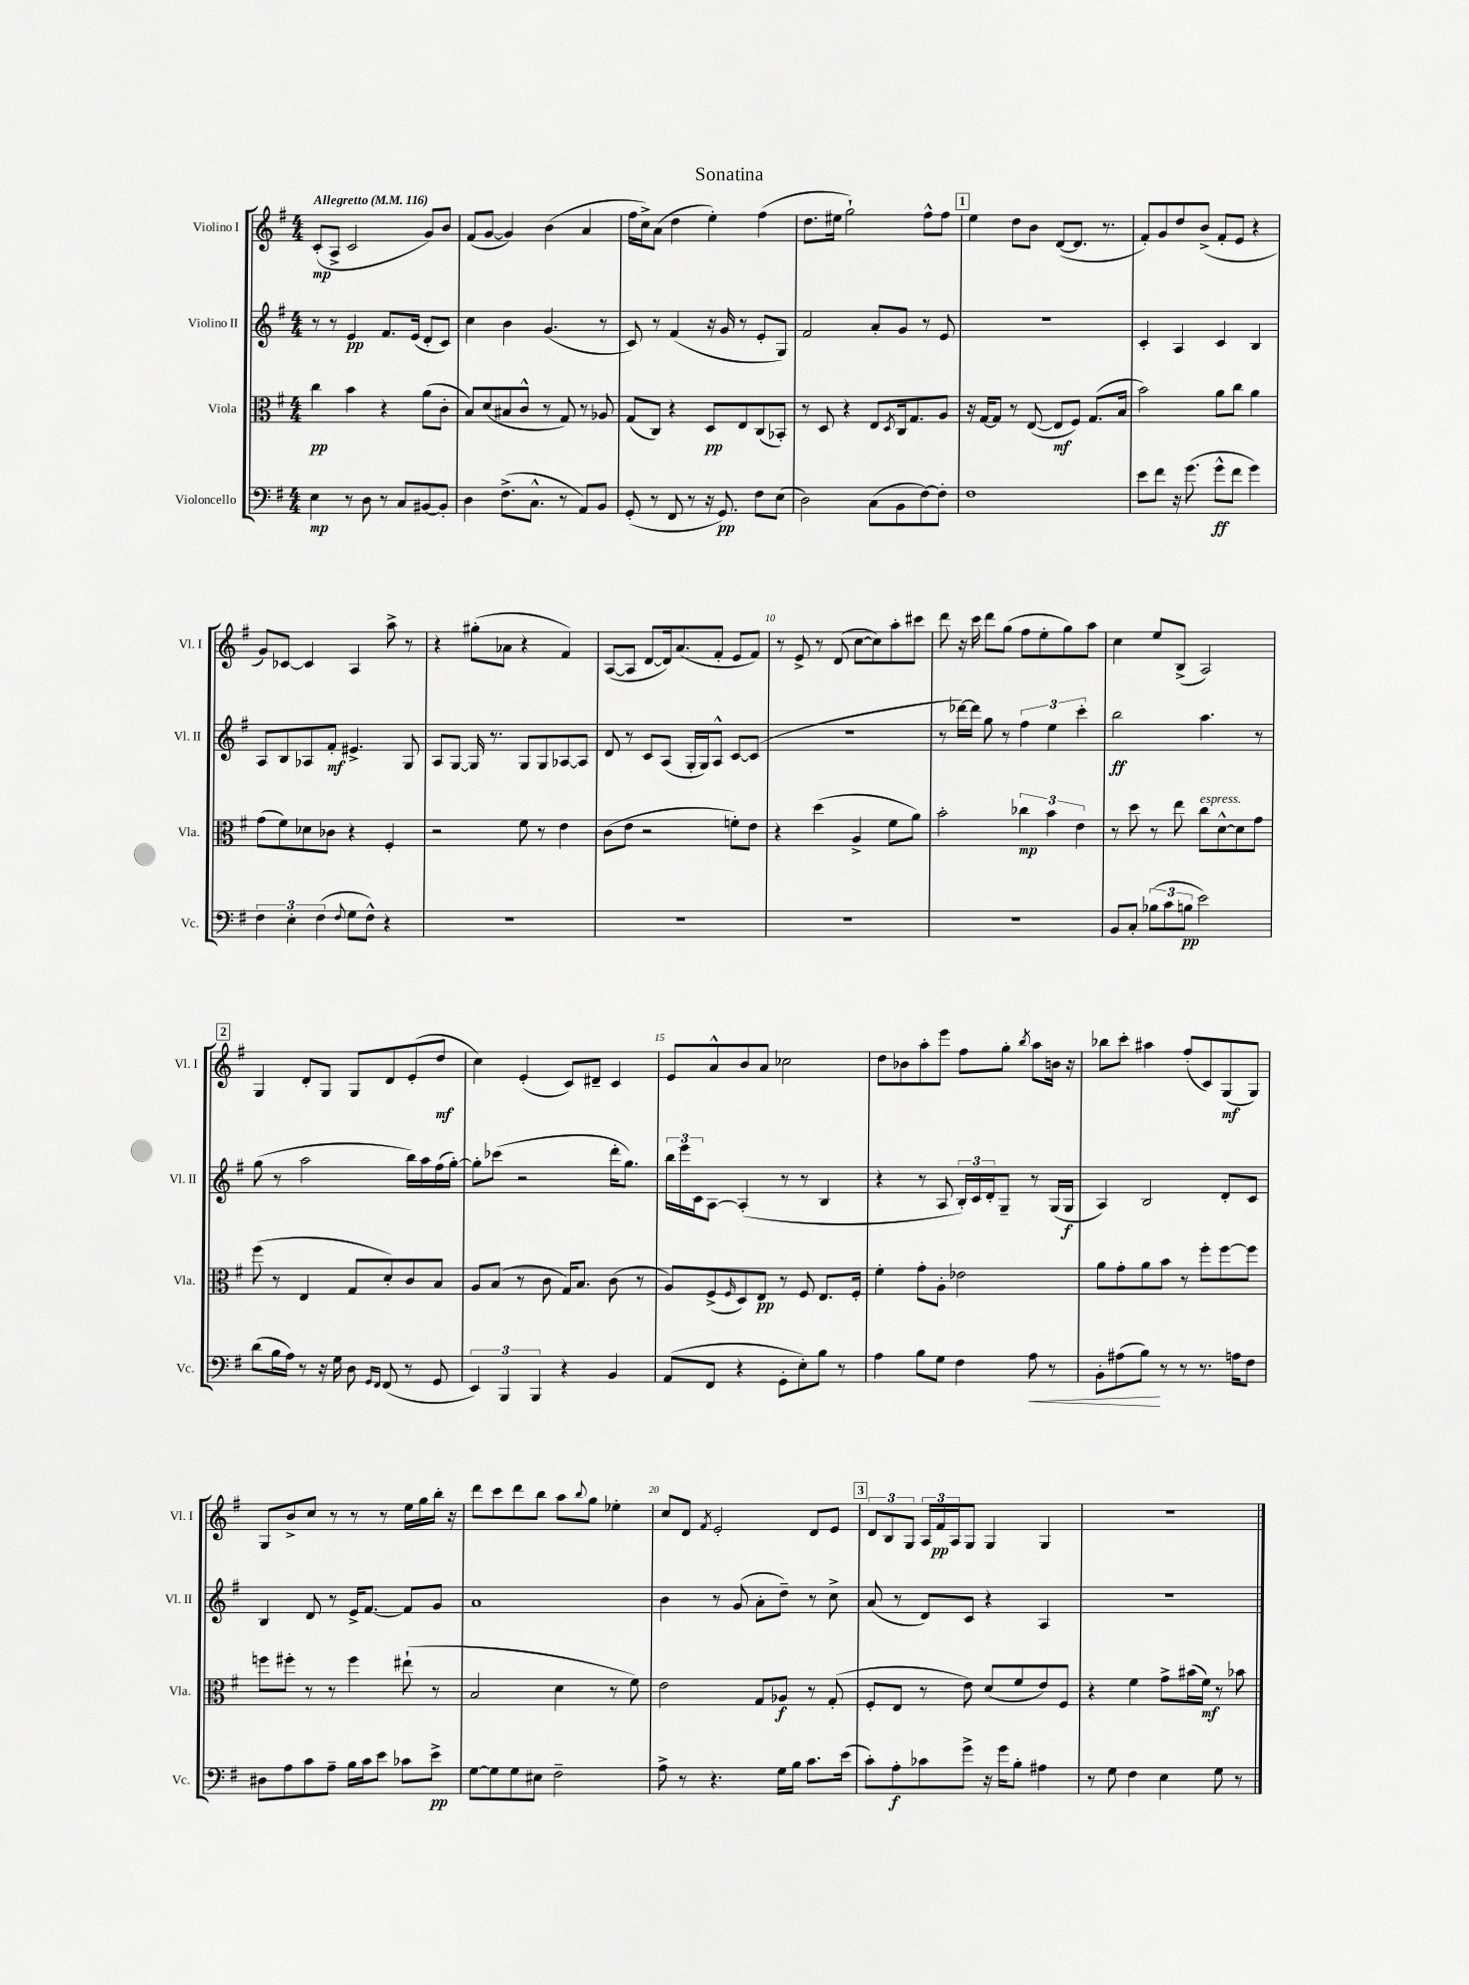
\header { title = "Sonatina" }
<<
\new StaffGroup <<
\new Staff = "s0" \with { instrumentName = "Violino I" shortInstrumentName = "Vl. I" } {
    \clef treble \key g \major \numericTimeSignature \time 4/4 \tempo "Allegretto" 4 = 116
    c'8-.\mp( a8-> c'2 g'8) b'8 |
    fis'8( g'8~ g'4) b'4( a'4 |
    fis''16 c''16->) a'8( d''4 e''4-.) fis''4( |
    d''8. eis''16 g''2-!) fis''8-^ fis''8 |
    \mark \markup { \box "1" } e''4 d''8 b'8 d'8~( d'8. r8. |
    fis'8-.) g'8 d''8 b'8->( fis'8-. e'8 r4 |
    g'8) ces'8~ ces'4 a4 a''8-> r8 |
    r4 gis''8-.( aes'8 r4 fis'4) |
    a8~( a8 d'8~ d'16) a'8.( fis'8-. e'8 fis'8) |
    r8 e'8-> r8 d'8( c''8~ c''8) a''8-. cis'''8 |
    d'''8 r16 c'''16 d'''8 g''8( fis''8 e''8-. g''8) a''8 |
    c''4 e''8 b8->( a2) |
    \mark \markup { \box "2" } g4 d'8-. g8 g8 d'8 e'8-.( d''8\mf |
    c''4) e'4-.( c'8) dis'8-- c'4 |
    e'8 a'8-^ b'8 a'8 ces''2 |
    d''8 bes'8 a''8-. e'''8 fis''8 g''8-. \acciaccatura { b''8 } a''8 b'16 r16 |
    bes''8 c'''8-. ais''4 fis''8-.( c'8) g8\mf( g8) |
    g8 b'8-> c''8 r8 r8 r8 e''16 g''16 b''16-. r16 |
    d'''8 c'''8 d'''8 b''8 a''8 \appoggiatura { b''8 } g''8 ees''4-. |
    c''8 d'8 \acciaccatura { fis'8 } e'2-. d'8 e'8 |
    \mark \markup { \box "3" } \tuplet 3/2 { d'8 b8 g8 } \tuplet 3/2 { a16 fis'16\pp a16 } g8 g4 g4 |
    R1 \bar "|." |
}
\new Staff = "s1" \with { instrumentName = "Violino II" shortInstrumentName = "Vl. II" } {
    \clef treble \key g \major \numericTimeSignature \time 4/4
    r8 r8 e'4\pp fis'8. e'16( d'8-. c'8) |
    c''4 b'4 g'4.( r8 |
    c'8) r8 fis'4( r16 g'16 r8 e'8-. g8) |
    fis'2 a'8-. g'8 r8 e'8 |
    \mark \markup { \box "1" } R1 |
    c'4-. a4 c'4 b4 |
    a8 b8 aes8 fis'8-.\mf eis'4.-> g8 |
    a8 g8~ g16 r8. g8 g8 aes8~ aes8 |
    d'8 r8 c'8 a8( g16-. g16) a8-^ c'8~ c'8( |
    R1 |
    r8 des'''16~) des'''16 g''8 r8 \tuplet 3/2 { fis''4 e''4 c'''4-. } |
    b''2\ff a''4. r8 |
    \mark \markup { \box "2" } g''8( r8 a''2 b''16) a''16 fis''16( g''16~-.) |
    g''8-. ces'''8( r2 d'''16-. g''8.) |
    \tuplet 3/2 { b''16 e'''16 c'16 } a8~ a4-.( r8 r8 b4 |
    r4 r8 a8 \tuplet 3/2 { b16-.) c'16 d'16-. } g8-- r8 g16( g16\f |
    a4) b2 d'8-. c'8 |
    b4 d'8 r8 e'16-> fis'8.~ fis'8 g'8 |
    a'1 |
    b'4 r8 g'8( a'8-. d''8--) r8 c''8-> |
    \mark \markup { \box "3" } a'8( r8 d'8) c'8 r4 a4 |
    R1 \bar "|." |
}
\new Staff = "s2" \with { instrumentName = "Viola" shortInstrumentName = "Vla." } {
    \clef alto \key g \major \numericTimeSignature \time 4/4
    c''4\pp b'4 r4 a'8( c'8-. |
    b8) d'8( bis8 c'8-^ r8 g8) r8 aes8 |
    g8( c8) r4 d8\pp e8 c8( bes,8-.) |
    r8 d8 r4 e8 \acciaccatura { d8 } c16 g8. a8 |
    \mark \markup { \box "1" } r16 g16~ g8 r8 e8~( e8\mf fis8) g8.( b16 |
    b'2) a'8 c''8 a'4 |
    g'8( fis'8) des'8 ces'8 r4 fis4-. |
    r2 fis'8 r8 e'4 |
    c'8( e'8 r2 f'8-.) e'8 |
    r4 d''4( a4-> fis'8 a'8) |
    b'2-. \tuplet 3/2 { ces''4\mp b'4 e'4 } |
    r8 d''8 r8 e''8 c''8^\markup { \italic "espress." } d'8~-^ d'8 g'8 |
    \mark \markup { \box "2" } fis''8( r8 e4 g8 d'8-.) c'8 b8 |
    a8 b8( r8 c'8 g16) b8. c'8( r8 |
    a8) fis8->( \grace { fis16 } d8) e8\pp r8 fis8 e8. fis16-. |
    fis'4-. g'8-. a8-. ees'2 |
    a'8 g'8-. a'8 b'8 r8 fis''8-. fis''8~ fis''8 |
    f''8 fis''8-. r8 r8 fis''4 eis''8-!( r8 |
    b2 d'4 r8 fis'8) |
    e'2 g8 aes8\f r8 g8-.( |
    \mark \markup { \box "3" } fis8-. e8 r8 e'8) d'8( fis'8 e'8) fis8 |
    r4 fis'4 g'8-> bis'16( fis'16\mf) r8 bes'8 \bar "|." |
}
\new Staff = "s3" \with { instrumentName = "Violoncello" shortInstrumentName = "Vc." } {
    \clef bass \key g \major \numericTimeSignature \time 4/4
    e4\mp r8 d8 r8 c8 bis,8~ bis,8-. |
    d4 fis8.->( c8.-^ r8 a,8) b,8 |
    g,8-.( r8 fis,8 r8 r16 g,8.\pp) fis8 e8( |
    d2) c8( b,8 fis8~) fis8-. |
    \mark \markup { \box "1" } fis1 |
    e'8 fis'8 r16 g'8.( g'8-^\ff fis'8 g'4) |
    \tuplet 3/2 { fis4 e4-. fis4( } \appoggiatura { fis8 } g8 fis8-^) r4 |
    R1 |
    R1 |
    R1 |
    R1 |
    b,8 c8-. \tuplet 3/2 { bes8( c'8 b8\pp } e'2) |
    \mark \markup { \box "2" } d'8( b16 a16) r8 r16 g16 d8 \grace { g,16 fis,16 } fis,8( r8 g,8 |
    \tuplet 3/2 { e,4) b,,4 b,,4 } r4 b,4 |
    a,8( fis,8 r4 g,8-. e8-.) b8 r8 |
    a4 b8 g8 fis4 a8\< r8 |
    b,8-. ais8( b8\!) r8 r8 r8. a16 fis8 |
    dis8 a8 c'8 a8-- b16 c'16 e'8 ces'8 e'8->\pp |
    g8~ g8 g8 eis8 fis2-- |
    a8-> r8 r4. g16 b16 c'8. e'16( |
    \mark \markup { \box "3" } c'8-.) a8-.\f ces'8 g'8-> r16 g'16 b8-. ais4 |
    r8 g8 fis4 e4 g8 r8 \bar "|." |
}
>>
>>
\layout { \context { \Score \override BarNumber.break-visibility = ##(#f #t #t) barNumberVisibility = #(every-nth-bar-number-visible 5) } }
